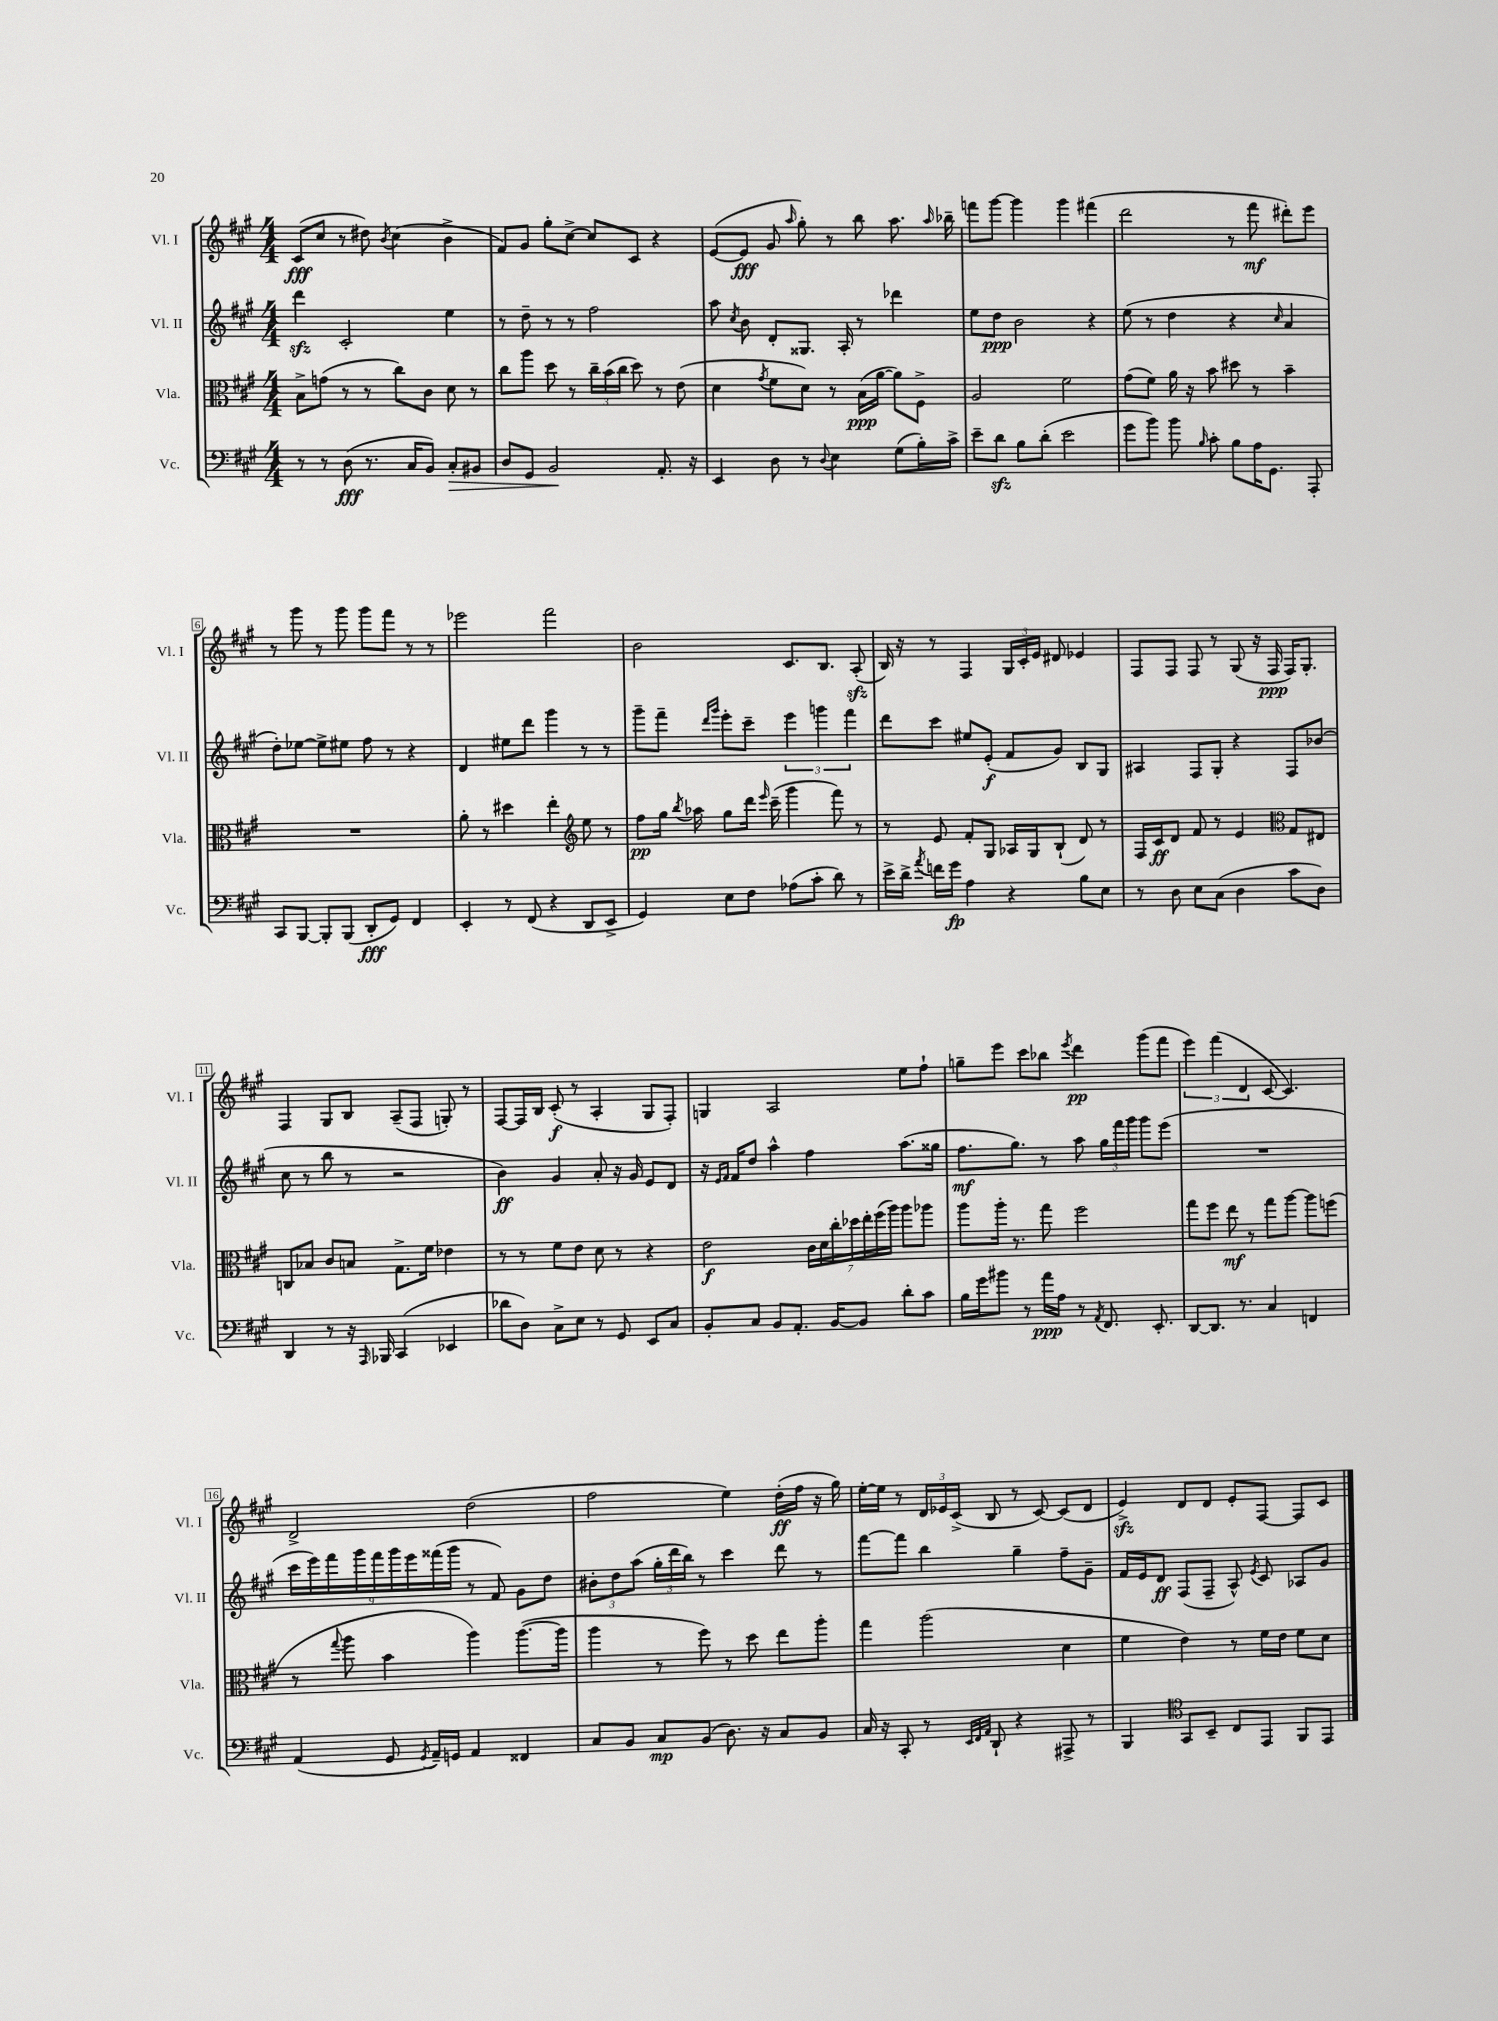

**kern	**dynam	**kern	**dynam	**kern	**dynam	**kern	**dynam
*part4	*part4	*part3	*part3	*part2	*part2	*part1	*part1
*staff4	*staff4	*staff3	*staff3	*staff2	*staff2	*staff1	*staff1
*I"Vc.	*	*I"Vla.	*	*I"Vl. II	*	*I"Vl. I	*
*I'Vc.	*	*I'Vla.	*	*I'Vl. II	*	*I'Vl. I	*
*clefF4	*	*clefC3	*	*clefG2	*	*clefG2	*
*k[f#c#g#]	*	*k[f#c#g#]	*	*k[f#c#g#]	*	*k[f#c#g#]	*
*M4/4	*	*M4/4	*	*M4/4	*	*M4/4	*
=1	=1	=1	=1	=1	=1	=1	=1
8r	.	8B^\L	.	4dddzz\	.	(8c#/L	fff
8r	.	(8gn\J	.	.	.	8cc#/J	.
(8D\	fff	8r	.	2c#'/	.	8r	.
8.r	.	8r	.	.	.	8dd#X\)	.
.	.	.	.	.	.	8qb/	.
.	.	8cc#\L)	.	.	.	(4cc#\	.
16C#/KL	.	.	.	.	.	.	.
8BB/J)	.	8c#\J	.	.	.	.	.
!	!LO:HP:b	!	!	!	!	!	!
8C#'/L	>	8d\	.	4ee\	.	4b^\	.
8BB#X/J	.	8r	.	.	.	.	.
=2	=2	=2	=2	=2	=2	=2	=2
8D/L	.	8cc#\L	.	8r	.	8f#/L)	.
8GG#/J	.	8aa\J	.	8dd~\	.	8g#/J	.
2BB/	.	8dd\	.	8r	.	8gg#'\L	.
.	.	8r	.	8r	.	[8cc#^\J	.
.	.	24cc#~\LL	.	2ff#\	.	8cc#/L]	.
.	.	(24b\	.	.	.	.	.
.	.	24cc#\JJ	.	.	.	.	.
.	.	8dd\)	.	.	.	8c#/J	.
8.AA'/	]	8r	.	.	.	4r	.
.	.	(8e\	.	.	.	.	.
16r	.	.	.	.	.	.	.
=3	=3	=3	=3	=3	=3	=3	=3
4EE/	.	4d\	.	8aa\	.	([8e/L	.
.	.	.	.	8qcc#/	.	.	.
.	.	.	.	8b\	.	8e/J]	fff
.	.	8qg#/	.	.	.	.	.
8D\	.	8f#\L	.	8d'/L	.	8g#/	.
.	.	.	.	.	.	16qqaa/	.
8r	.	8d\J)	.	8.G##X/J	.	8gg#'\)	.
8qqD/	.	.	.	.	.	.	.
4E\	.	8r	.	.	.	8r	.
.	.	.	.	16A'/	.	.	.
.	.	(16B\LL	ppp	8r	.	8bb\	.
.	.	[16a\JJ	.	.	.	.	.
(8G#\L	.	8a\L])	.	4ddd-X\	.	8.aa\	.
16B'\L)	.	8F#^\J	.	.	.	.	.
.	.	.	.	.	.	16qqaa/	.
16c#^\JJ	.	.	.	.	.	16bb-X~\	.
=4	=4	=4	=4	=4	=4	=4	=4
8e~\L	.	2A/	.	8ee\L	.	8fffn\L	.
8dzz\J	.	.	.	8dd\J	ppp	[8ggg#\J	.
8B\L	.	.	.	2b\	.	4ggg#\]	.
(8d'\J	.	.	.	.	.	.	.
2e\	.	2f#\	.	.	.	4ggg#\	.
.	.	.	.	4r	.	(4fff#X\	.
=5	=5	=5	=5	=5	=5	=5	=5
8g#\L	.	(8g#\L	.	(8ee\	.	2ddd\	.
8b\J)	.	8f#\J)	.	8r	.	.	.
8b\	.	16a\	.	4dd\	.	.	.
.	.	16r	.	.	.	.	.
16qqB/	.	.	.	.	.	.	.
8c#'\	.	8b\	.	.	.	.	.
8B\L	.	8dd#X\	.	4r	.	8r	.
16A\K	.	8r	.	.	.	8fff#\	mf
8.GG#\J	.	.	.	.	.	.	.
.	.	.	.	16qqcc#/	.	.	.
.	.	4b~\	.	4a/	.	8ddd#X'\L)	.
8AAA'/	.	.	.	.	.	8eee\J	.
!!LO:LB:g=z
=6	=6	=6	=6	=6	=6	=6	=6
8CC#/L	.	1r	.	8dd'\L)	.	8r	.
[8BBB/J	.	.	.	[8ee-X\J	.	8ggg#\	.
8BBB'/L]	.	.	.	8ee-^\L]	.	8r	.
(8BBB/J	.	.	.	8ee#X\J	.	8ggg#\	.
8DD'/L	fff	.	.	8ff#\	.	8ggg#\L	.
8GG#/J)	.	.	.	8r	.	8fff#\J	.
4FF#/	.	.	.	4r	.	8r	.
.	.	.	.	.	.	8r	.
=7	=7	=7	=7	=7	=7	=7	=7
4EE'/	.	8a'\	.	4d/	.	2eee-X\	.
.	.	8r	.	.	.	.	.
8r	.	4dd#X\	.	8ee#X\L	.	.	.
(8FF#/	.	.	.	8ddd\J	.	.	.
4r	.	4ee'\	.	4ggg#\	.	2fff#\	.
*	*	*clefG2	*	*	*	*	*
8DD/L	.	8ee\	.	8r	.	.	.
8EE^/J	.	8r	.	8r	.	.	.
=8	=8	=8	=8	=8	=8	=8	=8
4GG#/)	.	8ff#\L	pp	8ggg#~\L	.	2b\	.
.	.	16gg#\Jk	.	8fff#~\J	.	.	.
.	.	8qbb/	.	.	.	.	.
.	.	16aa-X\	.	.	.	.	.
.	.	.	.	16qqddd/LL	.	.	.
.	.	.	.	16qqggg#/JJ	.	.	.
8E\L	.	8gg#\L	.	8eee'\L	.	.	.
8F#\J	.	16ddd\Jk	.	8ccc#~\J	.	.	.
.	.	16qqeee/	.	.	.	.	.
.	.	(16ccc#~\	.	.	.	.	.
(8A-X\L	.	4ggg#\	.	6eee\	.	8.c#/L	.
8c#'\J	.	.	.	.	.	.	.
.	.	.	.	6gggn\	.	.	.
.	.	.	.	.	.	8.B/J	.
8d\)	.	8fff#\)	.	.	.	.	.
.	.	.	.	6fff#\	.	.	.
8r	.	8r	.	.	.	(8Azz'/	.
=9	=9	=9	=9	=9	=9	=9	=9
16e^\LL	.	8r	.	8ddd\L	.	16B/)	.
16d^\JJ	.	.	.	.	.	16r	.
8qa/	.	.	.	.	.	.	.
16fn\LL	.	8e/	.	8ccc#\J	.	8r	.
16g#\JJ	fp	.	.	.	.	.	.
4A\	.	8f#'/L	.	8ee#X/L	.	4F#/	.
.	.	8G#/J	.	(8e'/J	f	.	.
4r	.	16A-X/LL	.	8f#/L	.	24G#/LL	.
.	.	.	.	.	.	24c#'/	.
.	.	16G#/J	.	.	.	.	.
.	.	.	.	.	.	24e/JJ	.
.	.	(8B`/J	.	8g#/J)	.	8d#X/	.
8B\L	.	8d/)	.	8B/L	.	4e-X/	.
8E\J	.	8r	.	8G#/J	.	.	.
=10	=10	=10	=10	=10	=10	=10	=10
8r	.	16F#/LL	.	4A#X/	.	8F#/L	.
.	.	16c#/J	ff	.	.	.	.
8D\	.	8d/J	.	.	.	8F#/J	.
8E\L	.	8f#/	.	8F#/L	.	8F#/	.
(8C#\J	.	8r	.	8G#'/J	.	8r	.
4D\	.	4e/	.	4r	.	(8G#/	.
.	.	.	.	.	.	16r	.
.	.	.	.	.	.	16F#/	ppp
*	*	*clefC3	*	*	*	*	*
8c#\L	.	8G#/L	.	8F#/L	.	16F#/KL)	.
.	.	.	.	.	.	8.G#'/J	.
8D\J)	.	8E#X/J	.	(8b-X/J	.	.	.
!!LO:LB:g=z
=11	=11	=11	=11	=11	=11	=11	=11
4DD/	.	8Cn/L	.	8cc#\	.	4F#/	.
.	.	8B-X/J	.	8r	.	.	.
8r	.	8c#/L	.	8bb\	.	8G#/L	.
16r	.	8Bn/J	.	8r	.	8B/J	.
16qqAAA/	.	.	.	.	.	.	.
16BBB-X/	.	.	.	.	.	.	.
(4CC#/	.	8.G#^\L	.	2r	.	(8A~/L	.
.	.	.	.	.	.	8F#/J	.
.	.	16f#\Jk	.	.	.	.	.
4EE-X/	.	4e-X\	.	.	.	8Gn'/)	.
.	.	.	.	.	.	8r	.
=12	=12	=12	=12	=12	=12	=12	=12
8d-X\L	.	8r	.	4b\)	ff	[8F#/L	.
8D\J)	.	8r	.	.	.	16F#/L]	.
.	.	.	.	.	.	16B/JJ	.
8C#^\L	.	8f#\L	.	4g#/	.	(8c#'/	f
8E\J	.	8e\J	.	.	.	8r	.
8r	.	8d\	.	8a'/	.	4A'/	.
8GG#/	.	8r	.	16r	.	.	.
.	.	.	.	16g#/	.	.	.
8EE/L	.	4r	.	8e/L	.	8G#/L	.
8C#/J	.	.	.	8d/J	.	8F#'/J)	.
=13	=13	=13	=13	=13	=13	=13	=13
8BB'/L	.	2e\	f	16r	.	4Gn/	.
.	.	.	.	16qqe/LL	.	.	.
.	.	.	.	16qqf#/JJ	.	.	.
.	.	.	.	16f#/KL	.	.	.
8C#/J	.	.	.	8dd/J	.	.	.
8BB/L	.	.	.	4aa^^\	.	2A/	.
8.AA'/J	.	.	.	.	.	.	.
.	.	28c#\LL	.	4ff#\	.	.	.
.	.	28d\	.	.	.	.	.
[16BB/KL	.	.	.	.	.	.	.
.	.	28cc#'\	.	.	.	.	.
.	.	28dd-X\	.	.	.	.	.
8BB/J]	.	.	.	.	.	.	.
.	.	28ee'\	.	.	.	.	.
.	.	(28ff#\	.	.	.	.	.
.	.	28aa\JJ)	.	.	.	.	.
8d'\L	.	8aa\L	.	(8.aa\L	.	8ee\L	.
8c#\J	.	8aa-X\J	.	.	.	8ff#`\J	.
.	.	.	.	16gg##X\Jk	.	.	.
=14	=14	=14	=14	=14	=14	=14	=14
16B\LL	.	8aa\L	.	8.ff#\L	mf	8ggn~\L	.
16g#\J	.	.	.	.	.	.	.
8b#X\J	.	16aa'\Jk	.	.	.	8eee\J	.
.	.	8.r	.	8.gg#\J)	.	.	.
8r	.	.	.	.	.	8ccc#\L	.
16a\LL	ppp	8gg#\	.	8r	.	8bb-X\J	.
16A\JJ	.	.	.	.	.	.	.
.	.	.	.	.	.	8qeee/	.
8r	.	2ff#\	.	8aa\	.	4ddd\	pp
8qAA/	.	.	.	.	.	.	.
8.FF#/	.	.	.	24gg#\LL	.	.	.
.	.	.	.	24fff#\	.	.	.
.	.	.	.	24ggg#\JJ	.	.	.
.	.	.	.	8ggg#\L	.	(8ggg#\L	.
8.EE'/	.	.	.	.	.	.	.
.	.	.	.	(8eee\J	.	8fff#\J	.
=15	=15	=15	=15	=15	=15	=15	=15
[8DD/L	.	8gg#\L	.	1r	.	6eee\)	.
8.DD/J]	.	8ff#\J	.	.	.	.	.
.	.	.	.	.	.	(6fff#\	.
.	.	8ee\	mf	.	.	.	.
8.r	.	.	.	.	.	.	.
.	.	.	.	.	.	6d/	.
.	.	8r	.	.	.	.	.
4C#/	.	8gg#\L	.	.	.	[8c#/	.
.	.	[8aa\J	.	.	.	4.c#/])	.
4FFn/	.	8aa\L]	.	.	.	.	.
.	.	(8ffn\J	.	.	.	.	.
!!LO:LB:g=z
=16	=16	=16	=16	=16	=16	=16	=16
(4AA/	.	8r	.	18ccc#\LL	.	2d^/	.
.	.	.	.	18eee\)	.	.	.
.	.	.	.	18fff#\	.	.	.
.	.	8qqgg#/	.	.	.	.	.
.	.	8aa\	.	.	.	.	.
.	.	.	.	18ggg#\	.	.	.
.	.	.	.	18fff#\	.	.	.
8GG#/	.	4b\	.	.	.	.	.
.	.	.	.	18ggg#\	.	.	.
.	.	.	.	18eee\	.	.	.
8qGG#/	.	.	.	.	.	.	.
16AA~/LL)	.	.	.	.	.	.	.
.	.	.	.	(18fff##X\	.	.	.
16GGn/JJ	.	.	.	.	.	.	.
.	.	.	.	18ggg#\JJ	.	.	.
4AA/	.	4aa\)	.	8r	.	(2dd\	.
.	.	.	.	8f#/)	.	.	.
4FF##X/	.	([8.aa\L	.	8g#\L	.	.	.
.	.	.	.	8dd\J	.	.	.
.	.	16aa\Jk]	.	.	.	.	.
=17	=17	=17	=17	=17	=17	=17	=17
8C#/L	.	4aa\	.	12b#X'\L	.	2ff#\	.
.	.	.	.	12dd\	.	.	.
8BB/J	.	.	.	.	.	.	.
.	.	.	.	(12aa\J	.	.	.
8C#/L	mp	8r	.	24gg#'\LL	.	.	.
.	.	.	.	24ddd\	.	.	.
.	.	.	.	24bb\JJ)	.	.	.
(8BB/J	.	8ff#\)	.	8r	.	.	.
8.D\)	.	8r	.	4ccc#\	.	4ee\)	.
.	.	8dd\	.	.	.	.	.
16r	.	.	.	.	.	.	.
8C#/L	.	8ee\L	.	8ddd\	.	(16dd'\LL	ff
.	.	.	.	.	.	16ff#\JJ	.
8BB/J	.	8aa'\J	.	8r	.	16r	.
.	.	.	.	.	.	16gg#\)	.
=18	=18	=18	=18	=18	=18	=18	=18
16C#/	.	4gg#\	.	[8fff#\L	.	[16ee'\LL	.
16r	.	.	.	.	.	16ee\JJ]	.
8CC#'/	.	.	.	8fff#\J]	.	8r	.
8r	.	(2aa\	.	4bb\	.	24d/LL	.
.	.	.	.	.	.	24e-X/	.
.	.	.	.	.	.	(24c#^/JJ	.
32qqEE/LLL	.	.	.	.	.	.	.
32qqFF#/	.	.	.	.	.	.	.
32qqAA/JJJ	.	.	.	.	.	.	.
8DD`/	.	.	.	.	.	8B/	.
4r	.	.	.	4gg#~\	.	8r	.
.	.	.	.	.	.	[8c#/)	.
8AAA#X^/	.	4d\	.	8ff#~\L	.	(8c#/L]	.
8r	.	.	.	8g#~\J	.	8d/J	.
=19	=19	=19	=19	=19	=19	=19	=19
4BBB/	.	4f#\	.	16f#/LL	.	4ezz^/)	.
.	.	.	.	16e/J	.	.	.
.	.	.	.	8d/J	ff	.	.
*clefC4	*	*	*	*	*	*	*
8GG#/L	.	4e\)	.	(8F#/L	.	8d/L	.
8BB~/J	.	.	.	8F#~/J	.	8d/J	.
8C#/L	.	8r	.	8A^^/)	.	8e'/L	.
.	.	.	.	8qe/	.	.	.
8EE/J	.	16f#\LL	.	8c#/	.	[8F#/J	.
.	.	16e\JJ	.	.	.	.	.
8FF#/L	.	8f#\L	.	8A-X/L	.	8F#/L]	.
8EE/J	.	8d\J	.	8g#/J	.	8c#/J	.
==	==	==	==	==	==	==	==
*-	*-	*-	*-	*-	*-	*-	*-
